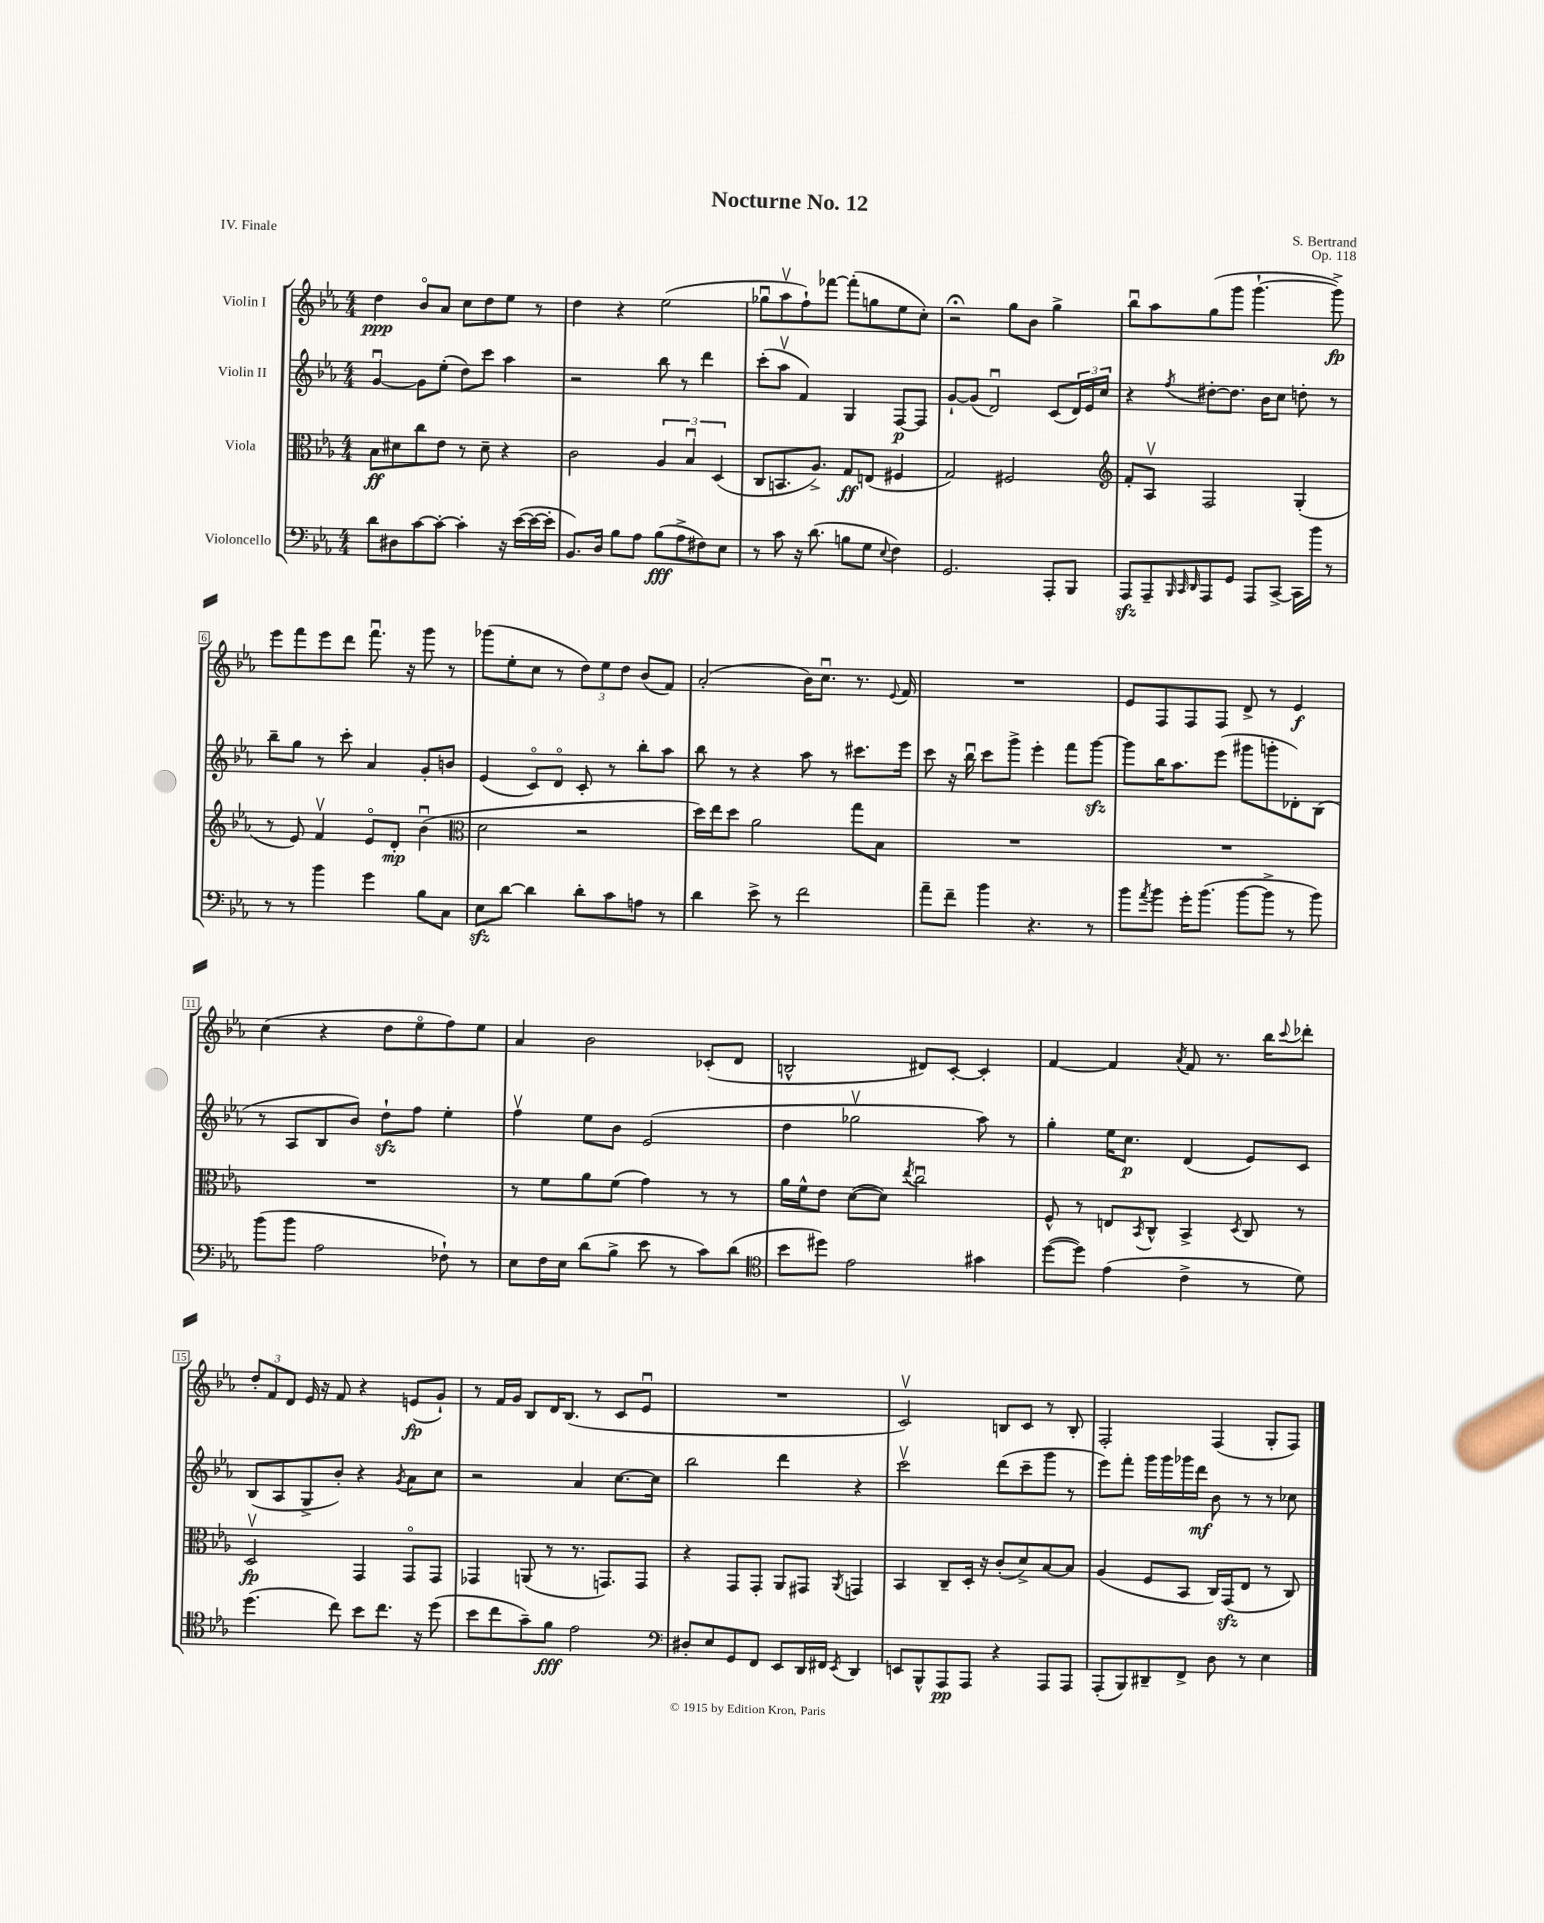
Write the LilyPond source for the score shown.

\header { title = "Nocturne No. 12" composer = "S. Bertrand" opus = "Op. 118" piece = "IV. Finale" }
<<
\new StaffGroup <<
\new Staff = "s0" \with { instrumentName = "Violin I" } {
    \clef treble \key ees \major \numericTimeSignature \time 4/4
    d''4\ppp bes'8\flageolet aes'8 c''8 d''8 ees''8 r8 |
    d''4 r4 ees''2( |
    ges''8\downbow aes''8\upbow f''8-!) fes'''8~ fes'''8-.( g''8 ees''8 c''8-.) |
    r2\fermata g''8 bes'8 g''4-> |
    bes''8\downbow aes''8 g''8( g'''8 g'''4.~-! g'''8->\fp) |
    ees'''8 f'''8 ees'''8 d'''8 f'''8.\downbow r16 g'''8 r8 |
    ges'''8( ees''8-. c''8 r8 \tuplet 3/2 { d''8) ees''8 d''8 } bes'8( f'8) |
    aes'2-.( bes'16) c''8.\downbow r8. \appoggiatura { ees'8 } f'16 |
    R1 |
    ees'8 f8 f8 f8 d'8-> r8 ees'4\f |
    c''4( r4 d''8 ees''8\flageolet f''8) ees''8 |
    aes'4 bes'2 ces'8-.( d'8 |
    b2-^ dis'8) c'8~-. c'4-. |
    f'4~ f'4 \acciaccatura { aes'8 } f'8 r8. bes''16 \appoggiatura { c'''8 } des'''8-. |
    \tuplet 3/2 { d''8-. f'8 d'8 } ees'16 r16 f'8 r4 e'8\fp( g'8-!) |
    r8 f'16 g'16 bes8 d'16 bes8.( r8 c'8 ees'8\downbow |
    R1 |
    c'2\upbow) b8 c'8 r8 b8-. |
    f2-. f4( g8-. f8) \bar "|." |
}
\new Staff = "s1" \with { instrumentName = "Violin II" } {
    \clef treble \key ees \major \numericTimeSignature \time 4/4
    g'4~\downbow g'8 ees''8-.( d''8) c'''8 aes''4 |
    r2 bes''8 r8 d'''4 |
    c'''8-.( aes''8\upbow f'4) g4 f8~\p f8 |
    g'8~-! g'8( d'2\downbow) c'8( \tuplet 3/2 { d'16) ees'16 c''16 } |
    r4 \acciaccatura { f''8 } dis''8~-. dis''8. bes'16 c''8 d''8-. r8 |
    bes''8-- g''8 r8 c'''8-. aes'4 g'8-. b'8 |
    ees'4( c'8\flageolet) d'8\flageolet c'8-. r8 bes''8-. aes''8 |
    bes''8 r8 r4 aes''8 r8 cis'''8. ees'''16 |
    c'''8 r16 bes''16\downbow c'''8 g'''8-> ees'''4-. f'''8 g'''8~\sfz |
    g'''8 bes''16 aes''8. ees'''8( gis'''8 g'''8-. des'8-.) bes8( |
    r8 aes8 bes8 bes'8) d''8-!\sfz f''8 ees''4-. |
    f''4\upbow ees''8 bes'8 ees'2( |
    d''4 ges''2\upbow aes''8) r8 |
    g''4-. ees''16 c''8.\p d'4( ees'8) c'8 |
    bes8( aes8 g8-> bes'8-.) r4 \acciaccatura { g'8 } aes'8 c''8 |
    r2 aes'4 c''8.~ c''16 |
    bes''2 d'''4 r4 |
    c'''2\upbow d'''8( c'''8-- g'''8 r8 |
    ees'''8) f'''8-. g'''16 g'''16 ges'''16 d'''16\mf bes'8 r8 r8 ces''8 \bar "|." |
}
\new Staff = "s2" \with { instrumentName = "Viola" } {
    \clef alto \key ees \major \numericTimeSignature \time 4/4
    bes8\ff dis'8 c''8 ees'8 r8 dis'8-- r4 |
    c'2 \tuplet 3/2 { aes4 bes4\downbow d4( } |
    c8 b,8. aes8.->) g8\ff e8( fis4 |
    g2) fis2 |
    \clef treble f'8-. aes8\upbow f2 g4-.( |
    r8 ees'8) f'4\upbow ees'8\flageolet d'8-.\mp bes'4\downbow( |
    \clef alto d'2 r2 |
    d''16) ees''16 d''8 aes'2 g''8 bes8 |
    R1 |
    R1 |
    R1 |
    r8 f'8 aes'8 f'8( g'4) r8 r8 |
    aes'16 f'16-^ ees'8 d'8~( d'8) \acciaccatura { ees''8 } c''2\downbow |
    f8-^ r8 e8 \acciaccatura { bes,8 } c8-^ bes,4-> \acciaccatura { d8 } c8 r8 |
    d2\upbow\fp g,4 g,8\flageolet g,8 |
    ges,4 a,8( r8 r8. g,8.) g,8 |
    r4 g,8 g,8-. aes,8 gis,8 \acciaccatura { aes,8 } g,4 |
    bes,4 c8-- d16-. r16 c'8-.( d'8->) bes8~ bes8 |
    aes4( f8 bes,8 c16) g,16\sfz( ees8 r8 c8) \bar "|." |
}
\new Staff = "s3" \with { instrumentName = "Violoncello" } {
    \clef bass \key ees \major \numericTimeSignature \time 4/4
    d'8 dis8 c'8~ c'8~-. c'4-. r16 ees'16~( ees'16~ ees'16-. |
    bes,8.) d16 bes8 aes8 bes8\fff( aes8-> fis8) ees8 |
    r8 c'8 r16 d'8.( b8 g8 \appoggiatura { ees8 } f4) |
    g,2. aes,,8-. bes,,8 |
    aes,,8\sfz aes,,8-- \grace { bes,,32 c,32 d,32 } aes,,8 g,8 aes,,8 c,8~-> c,16 bes'16 r8 |
    r8 r8 bes'4 g'4 bes8 c8 |
    ees8\sfz d'8~ d'4 d'8-. c'8 a8 r8 |
    d'4 ees'8-> r8 f'2 |
    aes'8-- f'8-- bes'4 r4. r8 |
    bes'8 \acciaccatura { aes'8 } bes'8 g'16-. bes'8.( bes'8~ bes'8-> r8 bes'8) |
    bes'8( bes'8 aes2 fes8-!) r8 |
    ees8 f16 ees16 d'8( bes8-> ees'8 r8 c'8) d'8( |
    \clef tenor bes'8 dis''8) ees'2 gis'4 |
    d''8~( d''8) ees'4( c'4-> r8 d'8) |
    d''4.( c''8) bes'8 c''8. r16 d''8( |
    bes'8 c''8 g'8--) f'8\fff ees'2 |
    \clef bass dis8-. ees8 g,8 f,8 ees,8 d,16 fis,16 \acciaccatura { ees,8 } d,4 |
    e,8 bes,,8-^ aes,,8\pp aes,,8 r4 aes,,8 aes,,8 |
    aes,,8-.( bes,,8) dis,8-- f,8-> d8 r8 ees4 \bar "|." |
}
>>
>>
\layout { \context { \Score \override BarNumber.stencil = #(make-stencil-boxer 0.1 0.3 ly:text-interface::print) } }
